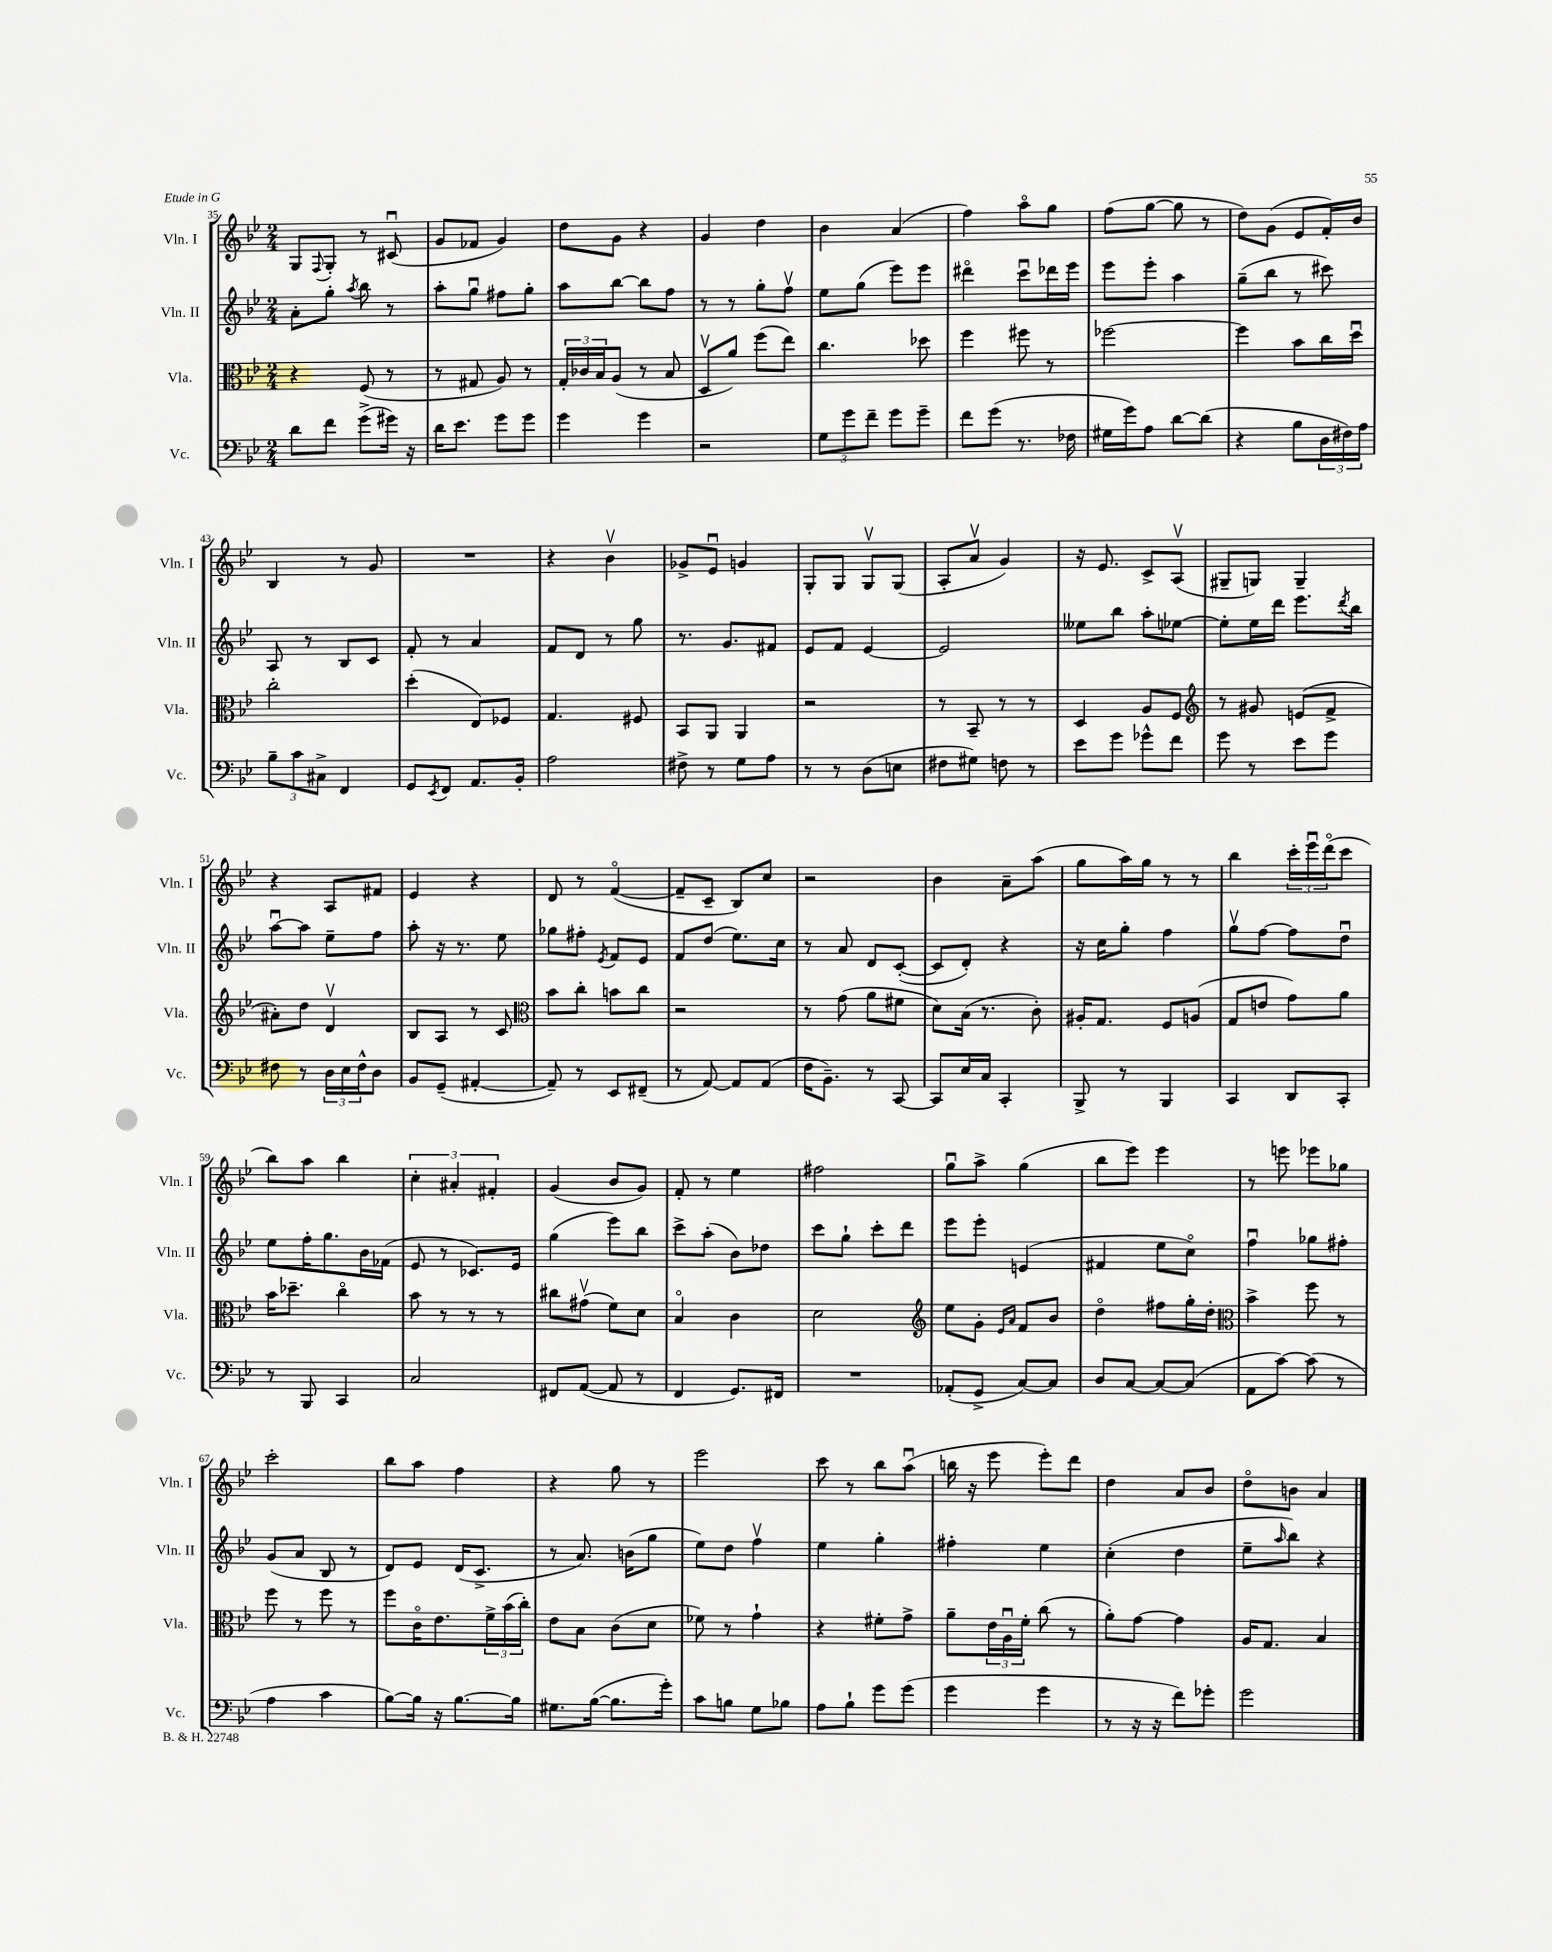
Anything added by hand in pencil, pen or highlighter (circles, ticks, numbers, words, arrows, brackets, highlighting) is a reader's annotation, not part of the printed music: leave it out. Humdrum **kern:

**kern	**kern	**kern	**kern
*part4	*part3	*part2	*part1
*staff4	*staff3	*staff2	*staff1
*I"Vc.	*I"Vla.	*I"Vln. II	*I"Vln. I
*I'Vc.	*I'Vla.	*I'Vln. II	*I'Vln. I
*clefF4	*clefC3	*clefG2	*clefG2
*k[b-e-]	*k[b-e-]	*k[b-e-]	*k[b-e-]
*M2/4	*M2/4	*M2/4	*M2/4
=35	=35	=35	=35
8d\L	4r	8a'\L	8G/L
.	.	.	8qqF/
8f\J	.	8gg'\J	8G'/J
.	.	8qaa/	.
(8g^\L	(8F/	8bb-\	8r
16g#X\Jk)	8r	8r	(8c#Xu/
16r	.	.	.
=36	=36	=36	=36
16d\KL	8r	8aa'\L	8g/L
8.e-\J	.	.	.
.	8G#X/	8ggu\J	8f-X/J
8g\L	8A/)	8ff#X\L	4g/)
8g\J	8r	8gg'\J	.
=37	=37	=37	=37
4g\	24G'/LL	8aa\L	8dd\L
.	24c-X/	.	.
.	24B-/J	.	.
.	(8A/J	[8bb-\J	8g\J
4g\	8r	8bb-\L]	4r
.	8B-/	8ff\J	.
=38	=38	=38	=38
2r	8Dv/L	8r	4g/
.	8a/J)	8r	.
.	(8ff\L	8gg'\L	4dd\
.	8ee-\J)	8ffv\J	.
=39	=39	=39	=39
12G\L	4.cc\	8ee-\L	4b-\
12g\	.	.	.
.	.	(8gg\J	.
12f~\J	.	.	.
8g\L	.	8eee-\L)	(4a/
8g~\J	8dd-X\	8eee-\J	.
=40	=40	=40	=40
8f\L	4ff\	4ddd#X\	4ff\)
(8g\J	.	.	.
8.r	8ff#X\	8cccu\L	8aa\L
.	8r	16ddd-X\L	8gg\J
16F-X\	.	16eee-\JJ	.
=41	=41	=41	=41
16G#X\LL	[2ff-X\	8eee-\L	(8ff\L
16g\J)	.	.	.
8A\J	.	8eee-'\J	[8gg\J
[8d\L	.	4aa\	8gg\]
(8d\J]	.	.	8r
=42	=42	=42	=42
4r	4ff-\]	(8gg~\L	8dd\L)
.	.	8bb-\J	(8g\J
8B-\L	8b-\L	8r	8e-/L
24D\L	16cc\L	8ccc#X\)	16f'/L)
24F#X\)	.	.	.
.	16ddu\JJ	.	16b-/JJ
24A\JJ	.	.	.
!!LO:LB:g=z
=43	=43	=43	=43
12B-~\L	2cc'\	8A/	4B-/
12c\	.	.	.
.	.	8r	.
12C#X^\J	.	.	.
4FF/	.	8B-/L	8r
.	.	8c/J	8g/
=44	=44	=44	=44
8GG/L	(4dd'\	8f'/	2r
8qEE-/	.	.	.
8FF/J	.	8r	.
8.AA/L	8E-/L)	4a/	.
.	8F-X/J	.	.
16BB-'/Jk	.	.	.
=45	=45	=45	=45
2A\	4.G/	8f/L	4r
.	.	8d/J	.
.	.	8r	4b-v\
.	8F#X/	8gg\	.
=46	=46	=46	=46
8F#X^\	8BB-/L	8.r	8g-X^/L
8r	8AA/J	.	8e-u/J
.	.	8.g/L	.
8G\L	4AA/	.	4gn/
8A\J	.	8f#X/J	.
=47	=47	=47	=47
8r	2r	8e-/L	8G'/L
8r	.	8f/J	8G/J
(8D\L	.	[4e-/	8Gv/L
8En\J	.	.	(8G/J
=48	=48	=48	=48
8F#X\L	8r	2e-/]	8A'/L
8G#X\J)	8BB-~/	.	8av/J
8Fn\	8r	.	4g/)
8r	8r	.	.
=49	=49	=49	=49
8e-\L	4D/	8ee--X\L	16r
.	.	.	8.e-/
8g\J	.	8bb-\J	.
8g-X^^\L	8A/L	8aa'\L	8c^/L
8f\J	8F/J	[8ee-X\J	(8Av/J
=50	=50	=50	=50
*	*clefG2	*	*
8g\	8r	8ee-'\L]	8G#X~/L
8r	8g#X/	16ee-\L	8Gn/J)
.	.	16ddd\JJ	.
8e-\L	(8en/L	8.eee-\L	4G~/
8g\J	8f^/J	.	.
.	.	8qddd/	.
.	.	16bb-\Jk	.
!!LO:LB:g=z
=51	=51	=51	=51
8F#X\	8a#X'\L)	[8aau\L	4r
8r	8dd\J	8aa\J]	.
24D\LL	4dv/	8ee-~\L	8A/L
24E-\	.	.	.
24F#^^\J	.	.	.
8D\J	.	8ff\J	8f#X/J
=52	=52	=52	=52
8BB-/L	8B-/L	8aa'\	4e-/
(8GG~/J	8A/J	16r	.
.	.	8.r	.
[4AA#X'/	8r	.	4r
.	8c/	8ee-\	.
=53	=53	=53	=53
*	*clefC3	*	*
8AA#~/])	8b-\L	8gg-X\L	8d/
8r	8cc'\J	8ff#X'\J	8r
.	.	8qe-/	.
8EE-/L	8bn\L	8f/L	([4f/
(8FF#X~/J	8cc\J	8e-/J	.
=54	=54	=54	=54
8r	2r	8f/L	8f~/L]
[8AA/)	.	(8dd/J	8c~/J
8AA/L]	.	8.ee-\L)	8B-/L)
(8AA/J	.	.	8cc/J
.	.	16cc\Jk	.
=55	=55	=55	=55
16F\KL	8r	8r	2r
8.BB-~\J)	.	.	.
.	(8g\	8a/	.
8r	8a\L	8d/L	.
[8CC/	8f#X\J	([8c'/J	.
=56	=56	=56	=56
8CC/L]	8d\L)	8c/L]	4b-\
16E-/L	(16B-\Jk	8d'/J)	.
16C/JJ	8.r	.	.
4CC'/	.	4r	8a~\L
.	8c'\)	.	(8aa\J
=57	=57	=57	=57
8BBB-^/	16A#X'/KL	16r	8gg\L
.	8.G/J	16cc\KL	.
8r	.	8gg'\J	16aa\L)
.	.	.	16gg\JJ
4BBB-/	8F/L	4ff\	8r
.	(8An/J	.	8r
=58	=58	=58	=58
4CC/	8G/L	8ggv\L	4bb-\
.	8en/J	[8ff\J	.
8DD/L	8g\L)	8ff\L]	24ccc'\LL
.	.	.	24eee-u\
.	.	.	(24ddd\J
8CC'/J	8a\J	8ddu\J	8ccc\J
!!LO:LB:g=z
=59	=59	=59	=59
8r	16b-\KL	8ee-\L	8bb-\L)
.	8.dd-X~\J	.	.
8BBB-/	.	16ff'\K	8aa\J
.	.	8.gg\	.
4CC/	4cc\	.	4bb-\
.	.	16b-\L	.
.	.	(16f-X\JJ	.
=60	=60	=60	=60
2C/	8b-\	8e-/	6cc'\
.	8r	8r	.
.	.	.	6a#X'/
.	8r	8.c-X/L)	.
.	.	.	6f#X'/
.	8r	.	.
.	.	16e-/Jk	.
=61	=61	=61	=61
8FF#X/L	8cc#X\L	(4gg\	(4g/
([8AA/J	(8g#Xv\J	.	.
8AA/]	8f\L)	8eee-\L)	8b-/L
8r	8d\J	8bb-\J	8g/J)
=62	=62	=62	=62
4FF/	4B-/	8ccc^\L	8f'/
.	.	(8aa'\J	8r
8.GG/L)	4c\	8b-\L)	4ee-\
.	.	8dd-X\J	.
16FF#X/Jk	.	.	.
=63	=63	=63	=63
2r	2d\	8ccc\L	2ff#X\
.	.	8gg`\J	.
.	.	8ccc'\L	.
.	.	8ddd\J	.
=64	=64	=64	=64
*	*clefG2	*	*
(8AA-X'/L	8ee-\L	8eee-\L	8ggu\L
8GG^/J	8g'\J	8eee-'\J	8aa^\J
.	16qqe-/LL	.	.
.	16qqa/JJ	.	.
[8C/L)	8f/L	(4en/	(4gg\
8C/J]	8b-/J	.	.
=65	=65	=65	=65
8D/L	4dd\	4f#X/	8bb-\L
[8C/J	.	.	8eee-\J)
8C/L_	8ff#X\L	8ee-\L	4eee-\
(8C/J]	16gg'\L	8cc\J)	.
.	16dd'\JJ	.	.
=66	=66	=66	=66
*	*clefC3	*	*
8AA\L	4b-^\	4ffu\	8r
[8c\J)	.	.	8eeen\
(8c\]	8ff\	8gg-X\L	8eee-X\L
8r	8r	8ff#X'\J	8gg-X\J
!!LO:LB:g=z
=67	=67	=67	=67
4A\	8ff\	(8g/L	2ccc'\
.	8r	8a/J	.
4c\	8ff\	8B-/	.
.	8r	8r	.
=68	=68	=68	=68
[8B-\L)	8ff\L	8d/L)	8bb-\L
16B-\Jk]	16c\K	8e-/J	8aa\J
16r	8.e-\	.	.
[8.B-\L	.	(16d/KL	4ff\
.	.	8.c^/J	.
.	24f^\L	.	.
.	(24b-\	.	.
16B-\Jk]	.	.	.
.	24cc'\JJ)	.	.
=69	=69	=69	=69
8.G#X\L	8e-\L	8r	4r
.	8B-\J	8.a/)	.
([16B-\Jk	.	.	.
8.B-\L]	(8c\L	.	8gg\
.	.	(16bn\KL	.
.	8d\J	8gg\J	8r
16g'\Jk)	.	.	.
=70	=70	=70	=70
8c\L	8f-X\)	8ee-\L)	2eee-\
8Bn\J	8r	8dd\J	.
8G\L	4g`\	4ffv\	.
8B-X\J	.	.	.
=71	=71	=71	=71
8A\L	4r	4ee-\	8ccc\
8B-`\J	.	.	8r
8g\L	8f#X'\L	4gg'\	8bb-\L
(8g\J	8g^\J	.	(8aau\J
=72	=72	=72	=72
4g\	8a~\L	4ff#X'\	16bbn\
.	.	.	16r
.	24e-\L	.	8eee-\
.	24Au\	.	.
.	24f'\JJ	.	.
4g\	(8cc\	4ee-\	8eee-'\L)
.	8r	.	8ddd\J
=73	=73	=73	=73
8r	8a'\L)	(4cc'\	4dd\
16r	[8g\J	.	.
16r	.	.	.
8f\L)	4g\]	4dd\	8a/L
8g-X'\J	.	.	8b-/J
=74	=74	=74	=74
2g\	16A/KL	8ee-~\L	8dd\L
.	8.G/J	.	.
.	.	16qqaa/	.
.	.	8bb-\J)	8bn\J
.	4B-/	4r	4a/
==	==	==	==
*-	*-	*-	*-
